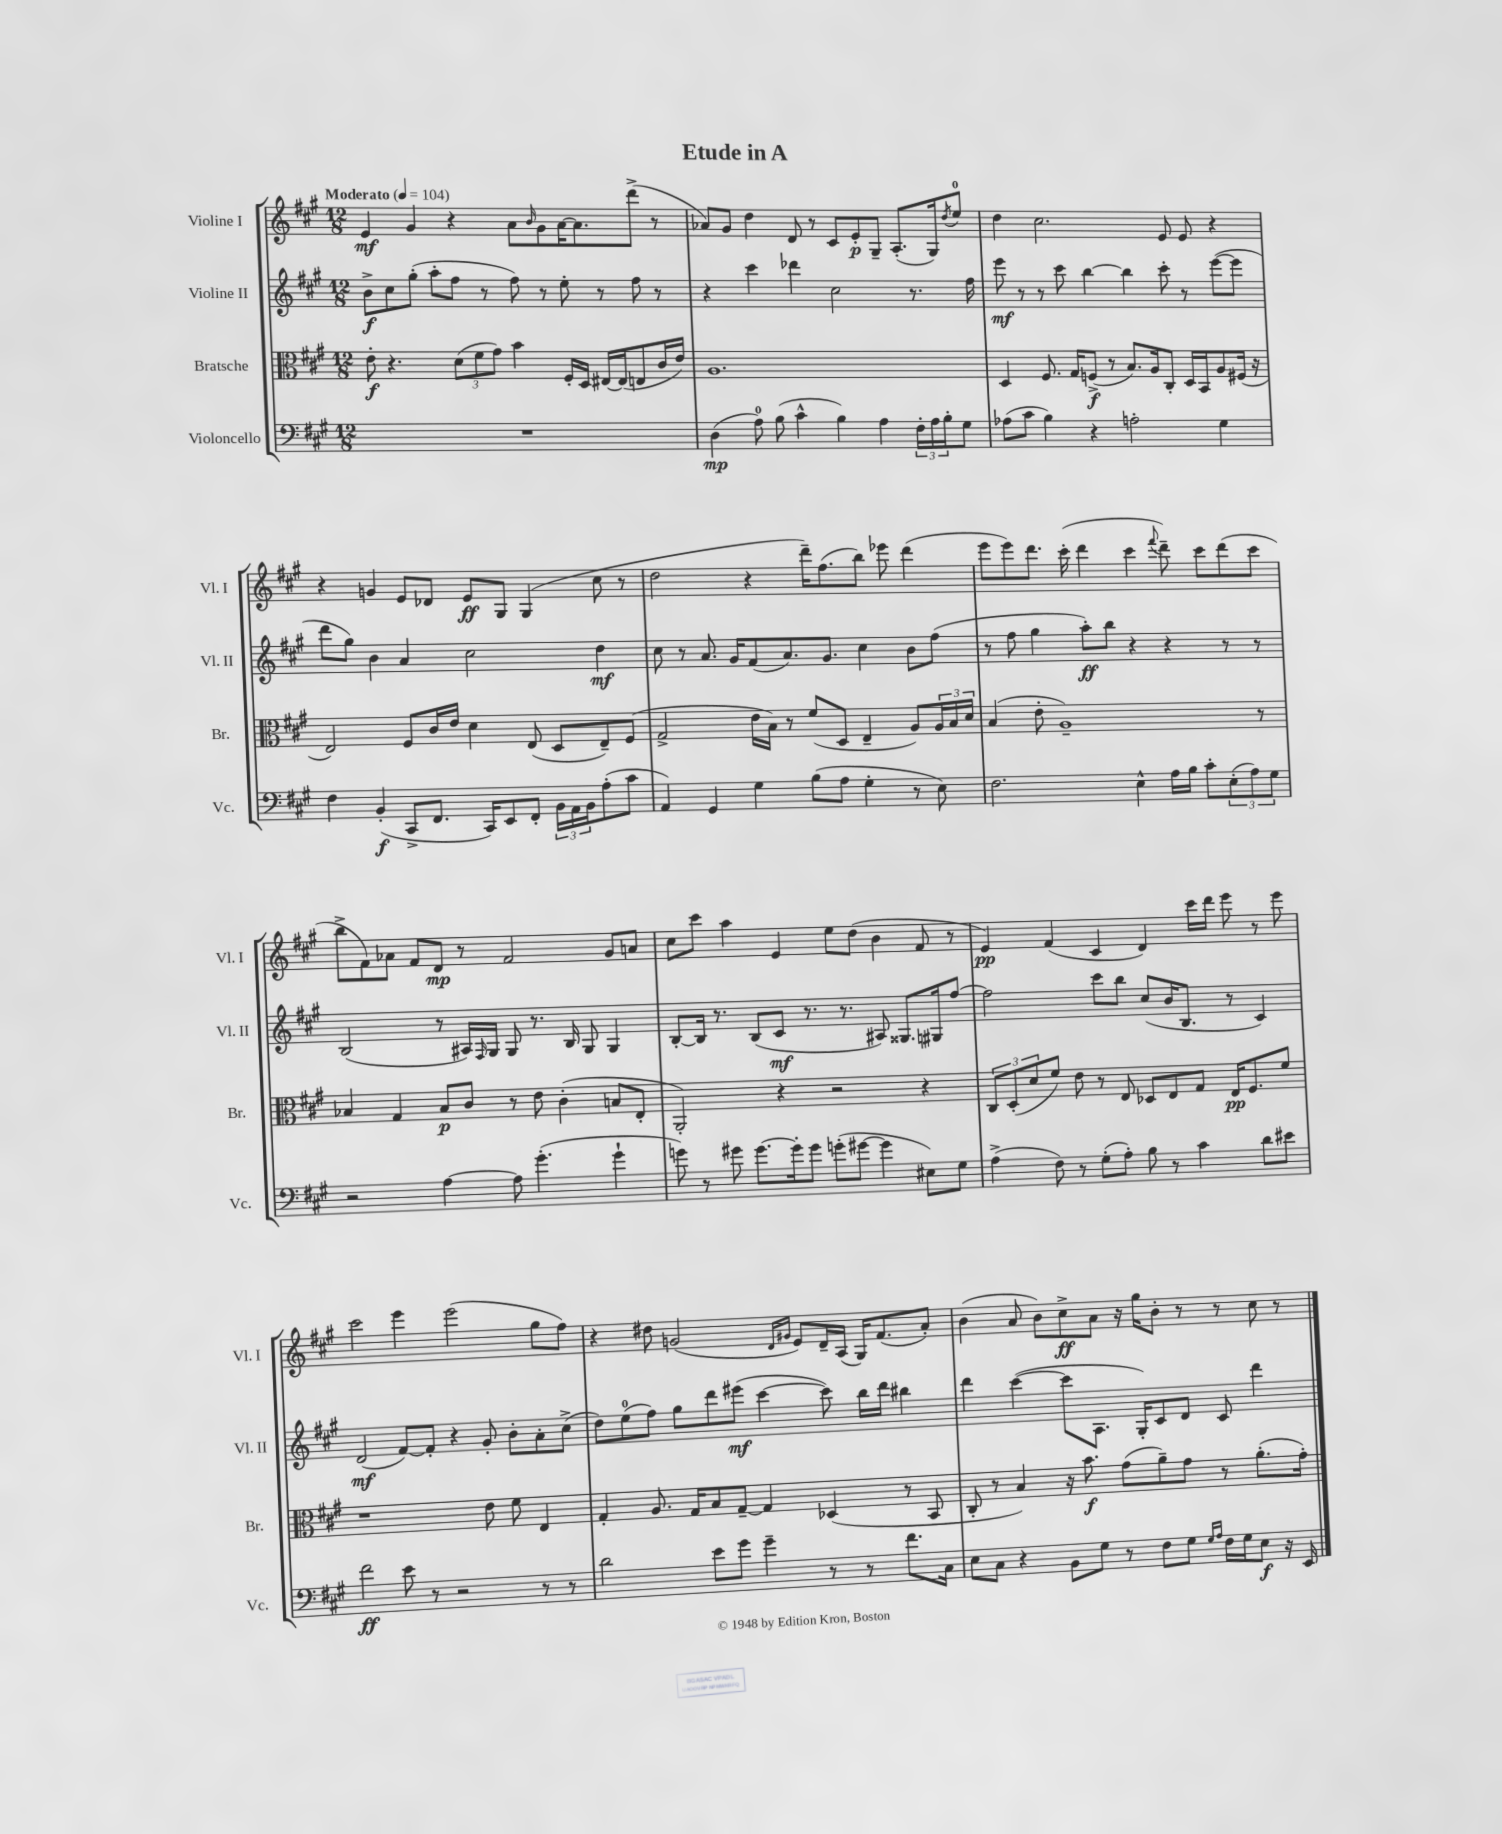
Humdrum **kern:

**kern	**kern	**kern	**kern
*staff4	*staff3	*staff2	*staff1
*clefF4	*clefC3	*clefG2	*clefG2
*k[f#c#g#]	*k[f#c#g#]	*k[f#c#g#]	*k[f#c#g#]
*M12/8	*M12/8	*M12/8	*M12/8
*MM104	*MM104	*MM104	*MM104
1.r	8e'	8b^	4e
.	4.r	8cc#	.
.	.	(8gg#'	4g#
.	.	8aa'	.
.	(12d	8ff#	4r
.	12f#	.	.
.	.	8r	.
.	12g#)	.	.
.	4b	8ff#)	8a
.	.	.	16qqb
.	.	8r	8g#
.	16F#'	8ee'	[16a
.	16D	.	8.a]
.	[16E#	8r	.
.	(16E#]	.	.
.	8E	8ff#	(8ddd^
.	16c#	8r	8r
.	16e)	.	.
=	=	=	=
(4D	1.A	4r	8a-)
.	.	.	8g#
8A)	.	4ccc#	4dd
(8B	.	.	.
4c#^^	.	4ddd-	8d
.	.	.	8r
4B)	.	2cc#	8c#
.	.	.	8e'
4A	.	.	8G#~
.	.	.	(8.A'
24F#'	.	8.r	.
24A	.	.	.
.	.	.	16G#)
24B'	.	.	.
.	.	.	8qdd
8G#	.	.	8ee
.	.	16ff#	.
=	=	=	=
(8A-	4D	8eee	4dd
8c#	.	8r	.
4B)	8.F#	8r	2.cc#
.	.	8ccc#	.
.	16G#	.	.
4r	(8F^	[4bb	.
.	8r	.	.
2A'	8.B)	4bb]	.
.	16A	.	.
.	8C#'	8ccc#'	8e
.	16D	8r	8e
.	16BB	.	.
4G#	8A	([8eee	4r
.	(16F#	8eee]	.
.	16r	.	.
=	=	=	=
4F#	2E)	8ddd	4r
.	.	8gg#)	.
(4BB'	.	4b	4g
8CC#^	8F#	4a	8e
8.FF#	16c#	.	8d-
.	16e	.	.
.	4d	2cc#	8e
16CC#)	.	.	.
8EE	.	.	8G#
8FF#'	(8E	.	(4G#
24BB	8D	.	.
24AA	.	.	.
24BB	.	.	.
(8A'	8E~)	4dd	8cc#
8c#	(8F#	.	8r
=	=	=	=
4AA)	2G#^	8cc#	2dd
.	.	8r	.
4GG#	.	8.a	.
.	.	16g#	.
4G#	16e	(8f#	4r
.	16B)	.	.
.	8r	8.a)	.
(8B	(8f#	.	16ddd~)
.	.	8.g#	(8.ff#
8A	8D	.	.
4G#'	4E~	4cc#	8bb)
.	.	.	8eee-
8r	8A)	8b	(4ddd
8E)	24A	(8ff#	.
.	24B	.	.
.	24d	.	.
=	=	=	=
2.F#	(4B	8r	8eee
.	.	8ff#	8eee)
.	8e'	4gg#	8.ddd
.	1A~)	.	.
.	.	.	(16ccc#'
.	.	8aa')	4ddd
.	.	8bb	.
4E^^	.	4r	4ccc#
.	.	.	8qqfff#
16A	.	4r	8ddd~)
16B	.	.	.
8c#'	.	.	8ccc#
(12E'	.	8r	(8ddd
12A)	.	.	.
.	8r	8r	8ccc#
12G#	.	.	.
=	=	=	=
2r	4B-	(2B	8bb^
.	.	.	8f#)
.	4G#	.	8a-
.	.	.	8f#
[4A	8B-	8r	8d
.	8c#	16A#)	8r
.	.	16qqF#	.
.	.	16G#	.
8A]	8r	8G#	2f#
(4.g#'	8e	8.r	.
.	(4c#'	.	.
.	.	16B	.
.	.	8G#	.
4g#`	8B	4G#	8g#
.	8E'	.	8a
=	=	=	=
8g)	2AA')	[8B'	8cc#
8r	.	16B]	8ccc#
.	.	8.r	.
8g#	.	.	4aa
[8.g#	.	(8B	.
.	4r	8c#	4e
16g#']	.	.	.
8g#	.	8.r	.
(8g'	2r	.	8ee
.	.	8.r	.
[8g#	.	.	(8dd
4g#]	.	8A#)	4b
.	.	8.G##	.
8E#)	4r	.	8f#
.	.	16G#	.
8G#	.	[8ff#	8r
=	=	=	=
(4A^	12C#	2ff#]	4e)
.	(12D'	.	.
.	12d	.	.
8F#)	8f#)	.	(4f#
8r	8e	.	.
(8G#'	8r	8ccc#	4c#
8A')	8E	8bb	.
8B	8D-	(8cc#	4d)
8r	8E	16b	.
.	.	8.B	.
4c#	8G#	.	16ccc#
.	.	.	16ddd
.	16E	8r	8eee
.	8.F#	.	.
8d	.	4c#)	8r
8e#	8f#	.	8eee
=	=	=	=
2f#	1r	(2d	2ccc#
8e	.	[8f#)	4eee
8r	.	8f#']	.
2r	.	4r	(2eee
.	8e	8g#'	.
.	8f#	8b'	.
8r	4E	8a'	8gg#
8r	.	(8cc#^	8ff#)
=	=	=	=
2d	4G#'	8dd)	4r
.	.	(8ee	.
.	8.A	8ff#)	8dd#
.	.	8gg#	(2g
.	16G#	.	.
8e	8B	8ddd	.
8g#	[8G#~	(8eee#	.
4g#~	4G#]	[4ccc#	.
.	.	.	16qqd
.	.	.	16qqg#
.	.	.	8e)
8r	(4D-	8ccc#])	16d~
.	.	.	(16A
8r	.	16bb	16G#)
.	.	16ddd	(8.f#
8.f#	8r	4bb#	.
.	8BB	.	8a')
16C#	.	.	.
=	=	=	=
8E	8C#'	4ddd	(4b
8C#	8r	.	.
4r	4B)	([4ccc#	8a
.	.	.	8b)
8BB	16r	8ccc#]	8cc#^
.	8.b	.	.
8G#	.	8.A	8a
8r	(8g#	.	16r
.	.	16G#')	16gg#
8F#	8a~)	8c#	8b'
8G#	8g#	8d	8r
16qqG#	.	.	.
16qqA	.	.	.
16F#	8r	8c#	8r
16G#	.	.	.
8E	(8.a'	4ddd	8cc#
16r	.	.	8r
16EE	16g#')	.	.
==	==	==	==
*-	*-	*-	*-
